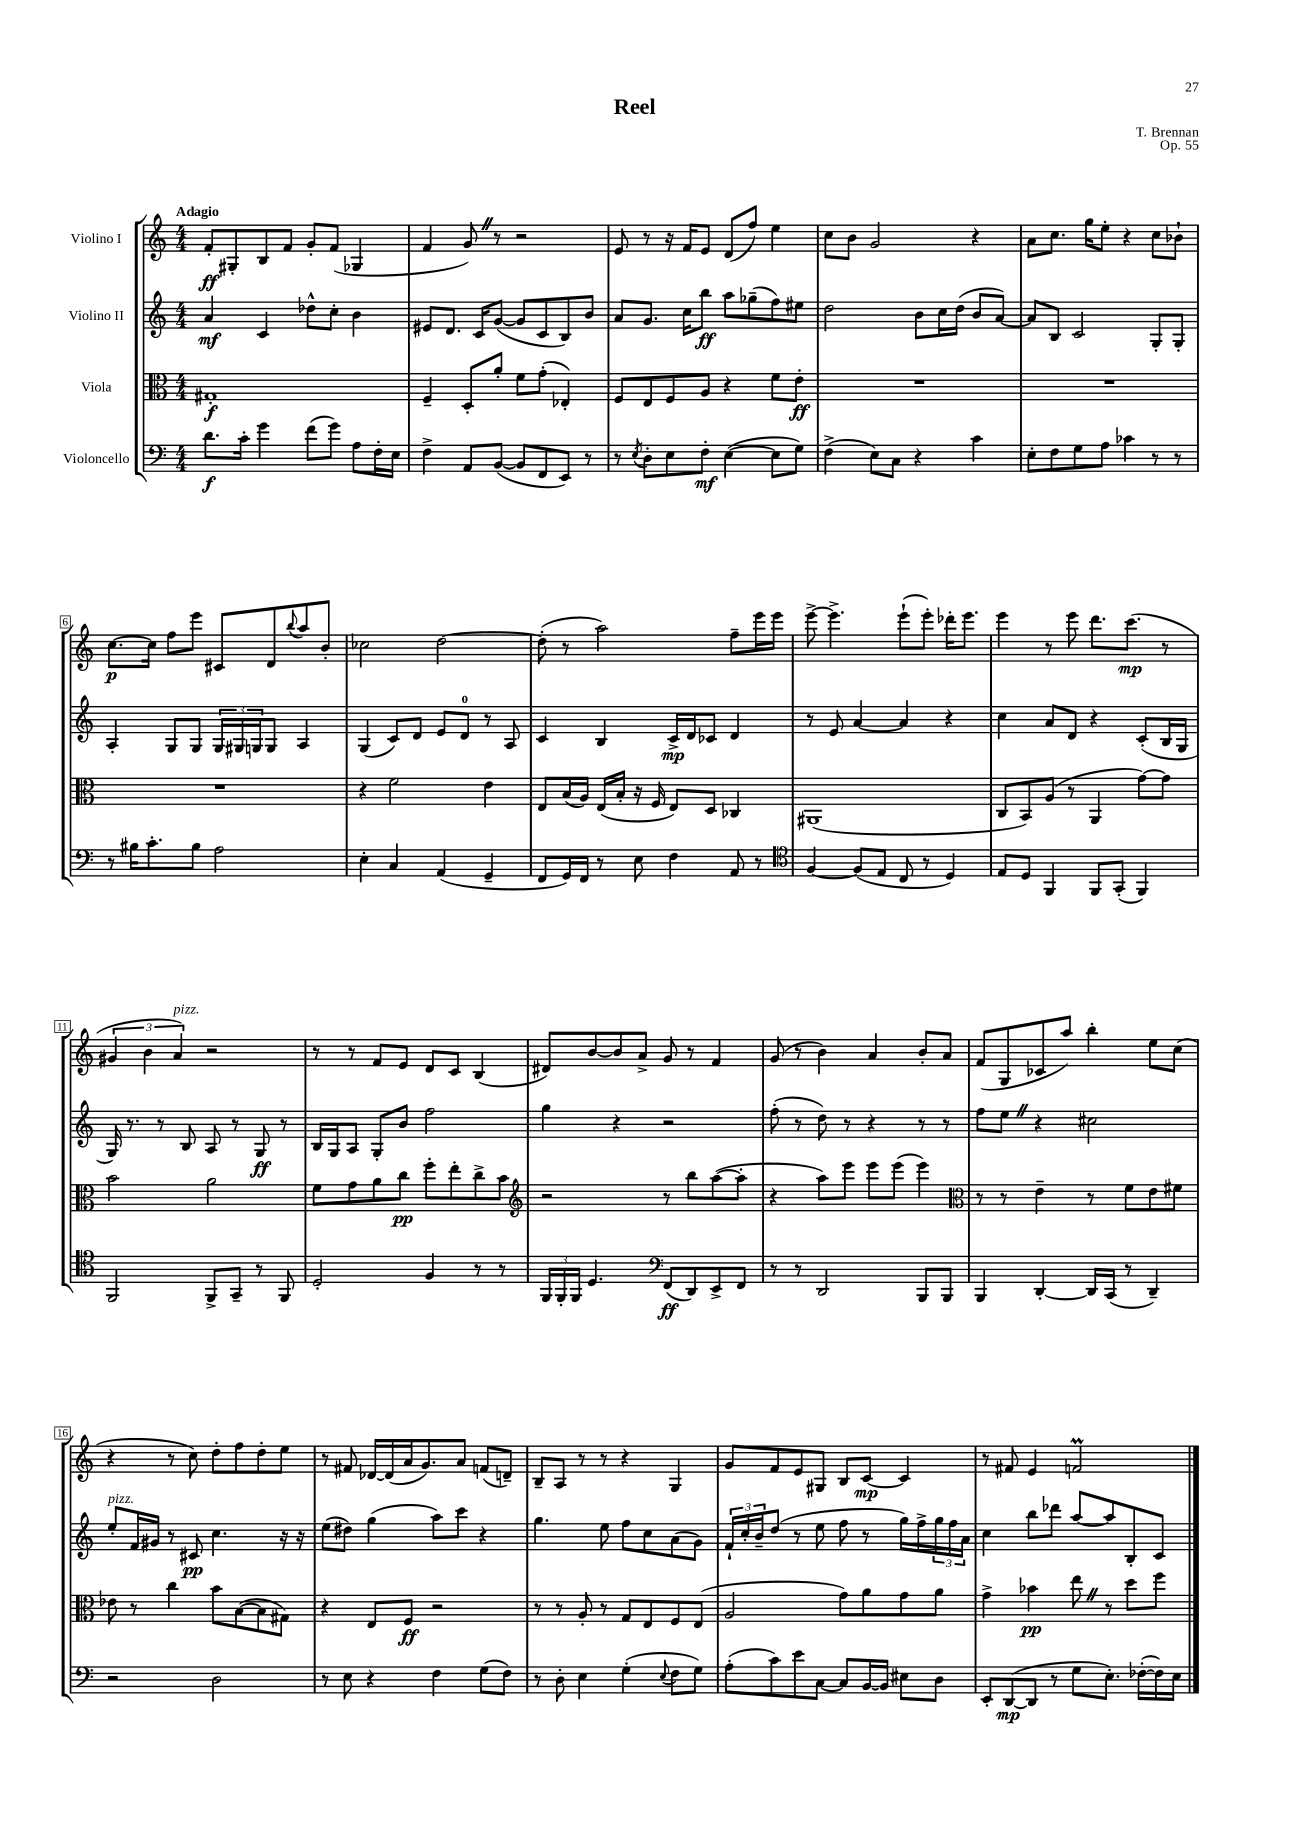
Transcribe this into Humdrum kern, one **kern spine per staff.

**kern	**dynam	**kern	**dynam	**kern	**dynam	**kern	**dynam
*part4	*part4	*part3	*part3	*part2	*part2	*part1	*part1
*staff4	*staff4	*staff3	*staff3	*staff2	*staff2	*staff1	*staff1
*I"Violoncello	*	*I"Viola	*	*I"Violino II	*	*I"Violino I	*
*clefF4	*	*clefC3	*	*clefG2	*	*clefG2	*
*k[]	*	*k[]	*	*k[]	*	*k[]	*
*M4/4	*	*M4/4	*	*M4/4	*	*M4/4	*
=1	=1	=1	=1	=1	=1	=1	=1
!	!	!	!	!	!	!LO:TX:a:B:t=Adagio	!
8.d\L	f	1G#X'	f	4a/	mf	8f'/L	ff
.	.	.	.	.	.	8G#X'/	.
16c'\Jk	.	.	.	.	.	.	.
4g\	.	.	.	4c/	.	8B/	.
.	.	.	.	.	.	8f/J	.
(8f\L	.	.	.	8dd-X^^\L	.	8g'/L	.
8g\J)	.	.	.	8cc'\J	.	(8f/J	.
8A\L	.	.	.	4b\	.	4G-X/	.
16F'\L	.	.	.	.	.	.	.
16E\JJ	.	.	.	.	.	.	.
=2	=2	=2	=2	=2	=2	=2	=2
4F^\	.	4F~/	.	8e#X/L	.	4f/	.
.	.	.	.	8.d/J	.	.	.
8AA/L	.	8D'/L	.	.	.	8gZ/)	.
.	.	.	.	16c/KL	.	.	.
([8BB/J	.	8a'/J	.	([8g/J	.	8r	.
8BB/L]	.	8f\L	.	8g/L]	.	2r	.
8FF/	.	(8g'\J	.	8c/	.	.	.
8EE/J)	.	4E-X'/)	.	8B/)	.	.	.
8r	.	.	.	8b/J	.	.	.
=3	=3	=3	=3	=3	=3	=3	=3
8r	.	8F/L	.	8a/L	.	8e/	.
8qE/	.	.	.	.	.	.	.
8D'\L	.	8E/	.	8.g/J	.	8r	.
8E\	.	8F/	.	.	.	16r	.
.	.	.	.	16cc\KL	.	16f/KL	.
8F'\J	mf	8A/J	.	8bb\J	ff	8e/J	.
([4E\	.	4r	.	8aa\L	.	(8d/L	.
.	.	.	.	(8gg-X~\	.	8ff/J)	.
8E\L]	.	8f\L	.	8ff\)	.	4ee\	.
8G\J)	.	8e'\J	ff	8ee#X\J	.	.	.
=4	=4	=4	=4	=4	=4	=4	=4
(4F^\	.	1r	.	2dd\	.	8cc\L	.
.	.	.	.	.	.	8b\J	.
8E\L)	.	.	.	.	.	2g/	.
8C\J	.	.	.	.	.	.	.
4r	.	.	.	8b\L	.	.	.
.	.	.	.	16cc\L	.	.	.
.	.	.	.	(16dd\JJ	.	.	.
4c\	.	.	.	8b/L	.	4r	.
.	.	.	.	[8a/J)	.	.	.
=5	=5	=5	=5	=5	=5	=5	=5
8E'\L	.	1r	.	8a/L]	.	8a\L	.
8F\	.	.	.	8B/J	.	8.cc\J	.
8G\	.	.	.	2c/	.	.	.
.	.	.	.	.	.	16gg\KL	.
8A\J	.	.	.	.	.	8ee'\J	.
4c-X\	.	.	.	.	.	4r	.
8r	.	.	.	8G'/L	.	8cc\L	.
8r	.	.	.	8G'/J	.	8b-X`\J	.
!!LO:LB:g=z
=6	=6	=6	=6	=6	=6	=6	=6
8r	.	1r	.	4A'/	.	[8.cc\L	p
16B#X\KL	.	.	.	.	.	.	.
8.c'\	.	.	.	.	.	16cc\Jk]	.
.	.	.	.	8G/L	.	8ff\L	.
8B#\J	.	.	.	8G/J	.	8eee\J	.
2A\	.	.	.	24G/LL	.	8c#X/L	.
.	.	.	.	24G#X/	.	.	.
.	.	.	.	24Gn/J	.	.	.
.	.	.	.	8G/J	.	8d/	.
.	.	.	.	.	.	8qqbb/	.
.	.	.	.	4A/	.	8aa/	.
.	.	.	.	.	.	8b'/J	.
=7	=7	=7	=7	=7	=7	=7	=7
4E'\	.	4r	.	(4G/	.	2cc-X\	.
4C/	.	2f\	.	8c/L)	.	.	.
.	.	.	.	8d/J	.	.	.
(4AA/	.	.	.	8e/L	.	[2dd\	.
.	.	.	.	8d/J	.	.	.
4GG~/	.	4e\	.	8r	.	.	.
.	.	.	.	8A/	.	.	.
=8	=8	=8	=8	=8	=8	=8	=8
8FF/L	.	8E/L	.	4c/	.	(8dd'\]	.
16GG/L)	.	(16B/L	.	.	.	8r	.
16FF/JJ	.	16A/JJ)	.	.	.	.	.
8r	.	(16E/LL	.	4B/	.	2aa\)	.
.	.	16B'/JJ	.	.	.	.	.
8E\	.	16r	.	.	.	.	.
.	.	16F/	.	.	.	.	.
4F\	.	8E/L)	.	16c^/LL	mp	.	.
.	.	.	.	16d/J	.	.	.
.	.	8D/J	.	8c-X/J	.	.	.
8AA/	.	4C-X/	.	4d/	.	8ff~\L	.
8r	.	.	.	.	.	16eee\L	.
.	.	.	.	.	.	16eee\JJ	.
=9	=9	=9	=9	=9	=9	=9	=9
*clefC4	*	*	*	*	*	*	*
[4F/	.	(1AA#X	.	8r	.	[8eee^\	.
.	.	.	.	8e/	.	4.eee^\]	.
(8F/L]	.	.	.	[4a/	.	.	.
8E/J	.	.	.	.	.	.	.
8C/	.	.	.	4a/]	.	(8eee`\L	.
8r	.	.	.	.	.	8eee'\J)	.
4D/)	.	.	.	4r	.	16ddd-X'\KL	.
.	.	.	.	.	.	8.eee\J	.
=10	=10	=10	=10	=10	=10	=10	=10
8E/L	.	8C/L	.	4cc\	.	4eee\	.
8D/J	.	8BB/)	.	.	.	.	.
4FF/	.	(8A/J	.	8a/L	.	8r	.
.	.	8r	.	8d/J	.	8eee\	.
8FF/L	.	4AA/	.	4r	.	8.ddd\L	.
(8GG'/J	.	.	.	.	.	.	.
.	.	.	.	.	.	(8.ccc\J	mp
4FF/)	.	[8g\L)	.	(8c'/L	.	.	.
.	.	8g\J]	.	16B/L	.	8r	.
.	.	.	.	16G/JJ	.	.	.
!!LO:LB:g=z
=11	=11	=11	=11	=11	=11	=11	=11
2FF/	.	2b\	.	16G/)	.	6g#X/	.
.	.	.	.	8.r	.	.	.
.	.	.	.	.	.	6b\	.
.	.	.	.	8r	.	.	.
!	!	!	!	!	!	!LO:TX:a:i:t=pizz.	!
.	.	.	.	.	.	6a/)	.
.	.	.	.	8B/	.	.	.
8FF^/L	.	2a\	.	8A/	.	2r	.
8GG~/J	.	.	.	8r	.	.	.
8r	.	.	.	8G/	ff	.	.
8FF/	.	.	.	8r	.	.	.
=12	=12	=12	=12	=12	=12	=12	=12
2D'/	.	8f\L	.	16B/LL	.	8r	.
.	.	.	.	16G/J	.	.	.
.	.	8g\	.	8A/J	.	8r	.
.	.	8a\	.	8G'/L	.	8f/L	.
.	.	8cc\J	pp	8b/J	.	8e/J	.
4F/	.	8ff'\L	.	2ff\	.	8d/L	.
.	.	8ee'\	.	.	.	8c/J	.
8r	.	8cc^\	.	.	.	(4B/	.
8r	.	8b\J	.	.	.	.	.
=13	=13	=13	=13	=13	=13	=13	=13
*	*	*clefG2	*	*	*	*	*
24FF/LL	.	2r	.	4gg\	.	8d#X/L)	.
24FF'/	.	.	.	.	.	.	.
24FF/JJ	.	.	.	.	.	.	.
4.D/	.	.	.	.	.	[8b/	.
.	.	.	.	4r	.	8b/]	.
.	.	.	.	.	.	8a^/J	.
*clefF4	*	*	*	*	*	*	*
(8FF/L	ff	8r	.	2r	.	8g/	.
8DD/)	.	8bb\L	.	.	.	8r	.
8EE^/	.	([8aa\	.	.	.	4f/	.
8FF/J	.	8aa'\J]	.	.	.	.	.
=14	=14	=14	=14	=14	=14	=14	=14
8r	.	4r	.	(8ff'\	.	(8g/	.
8r	.	.	.	8r	.	8r	.
2DD/	.	8aa\L)	.	8dd\)	.	4b\)	.
.	.	8eee\J	.	8r	.	.	.
.	.	8eee\L	.	4r	.	4a/	.
.	.	(8eee\J	.	.	.	.	.
8BBB/L	.	4eee\)	.	8r	.	8b'/L	.
8BBB/J	.	.	.	8r	.	8a/J	.
=15	=15	=15	=15	=15	=15	=15	=15
*	*	*clefC3	*	*	*	*	*
4BBB/	.	8r	.	8ff\L	.	(8f/L	.
.	.	8r	.	8eeZ\J	.	8G/	.
[4DD'/	.	4e~\	.	4r	.	8c-X/	.
.	.	.	.	.	.	8aa/J)	.
16DD/LL]	.	8r	.	2cc#X\	.	4bb'\	.
(16CC/JJ	.	.	.	.	.	.	.
8r	.	8f\L	.	.	.	.	.
4DD~/)	.	8e\	.	.	.	8ee\L	.
.	.	8f#X\J	.	.	.	(8cc\J	.
!!LO:LB:g=z
=16	=16	=16	=16	=16	=16	=16	=16
!	!	!	!	!LO:TX:a:i:t=pizz.	!	!	!
2r	.	8e-X\	.	8ee'/L	.	4r	.
.	.	8r	.	16f/L	.	.	.
.	.	.	.	16g#X/JJ	.	.	.
.	.	4cc\	.	8r	.	8r	.
.	.	.	.	8c#X/	pp	8cc\)	.
2D\	.	8b\L	.	4.cc\	.	8dd'\L	.
.	.	([8B\	.	.	.	8ff\	.
.	.	8B\]	.	.	.	8dd'\	.
.	.	8G#X\J)	.	16r	.	8ee\J	.
.	.	.	.	16r	.	.	.
=17	=17	=17	=17	=17	=17	=17	=17
8r	.	4r	.	(8ee\L	.	8r	.
8E\	.	.	.	8dd#X\J)	.	8f#X/	.
4r	.	8E/L	.	(4gg\	.	[16d-X/LL	.
.	.	.	.	.	.	(16d-/]	.
.	.	8F/J	ff	.	.	16a/J	.
.	.	.	.	.	.	8.g/)	.
4F\	.	2r	.	8aa\L)	.	.	.
.	.	.	.	8ccc\J	.	8a/J	.
(8G\L	.	.	.	4r	.	(8fn/L	.
8F\J)	.	.	.	.	.	8dn~/J)	.
=18	=18	=18	=18	=18	=18	=18	=18
8r	.	8r	.	4.gg\	.	8B~/L	.
8D'\	.	8r	.	.	.	8A/J	.
4E\	.	8A'/	.	.	.	8r	.
.	.	8r	.	8ee\	.	8r	.
(4G'\	.	8G/L	.	8ff\L	.	4r	.
.	.	8E/	.	8cc\	.	.	.
8qqE/	.	.	.	.	.	.	.
8F\L	.	8F/	.	(8a\	.	4G/	.
8G\J)	.	(8E/J	.	8g\J)	.	.	.
=19	=19	=19	=19	=19	=19	=19	=19
(8A'\L	.	2A/	.	24f`/LL	.	8g/L	.
.	.	.	.	24cc'/	.	.	.
.	.	.	.	24b~/J	.	.	.
8c\)	.	.	.	(8dd/J	.	8f/	.
8e\	.	.	.	8r	.	8e/	.
[8C\J	.	.	.	8ee\	.	8G#X/J	.
8C/L]	.	8g\L)	.	8ff\	.	8B/L	.
[16BB/L	.	8a\	.	8r	.	[8c/J	mp
16BB/JJ]	.	.	.	.	.	.	.
8E#X\L	.	8g\	.	16gg\LL)	.	4c/]	.
.	.	.	.	16ff^\	.	.	.
8D\J	.	8a\J	.	24gg\	.	.	.
.	.	.	.	24ff\	.	.	.
.	.	.	.	24a\JJ	.	.	.
=20	=20	=20	=20	=20	=20	=20	=20
8EE'/L	.	4g^\	.	4cc\	.	8r	.
([8DD/	mp	.	.	.	.	8f#X/	.
8DD/J]	.	4b-X\	pp	8bb\L	.	4e/	.
8r	.	.	.	8ddd-X\J	.	.	.
8G\L	.	8eeZ\	.	[8aa/L	.	2fnM/	.
8.E'\J)	.	8r	.	8aa/]	.	.	.
.	.	8dd\L	.	8B'/	.	.	.
([16F-X'\LL	.	.	.	.	.	.	.
16F-\])	.	8ff\J	.	8c/J	.	.	.
16E\JJ	.	.	.	.	.	.	.
==	==	==	==	==	==	==	==
*-	*-	*-	*-	*-	*-	*-	*-
